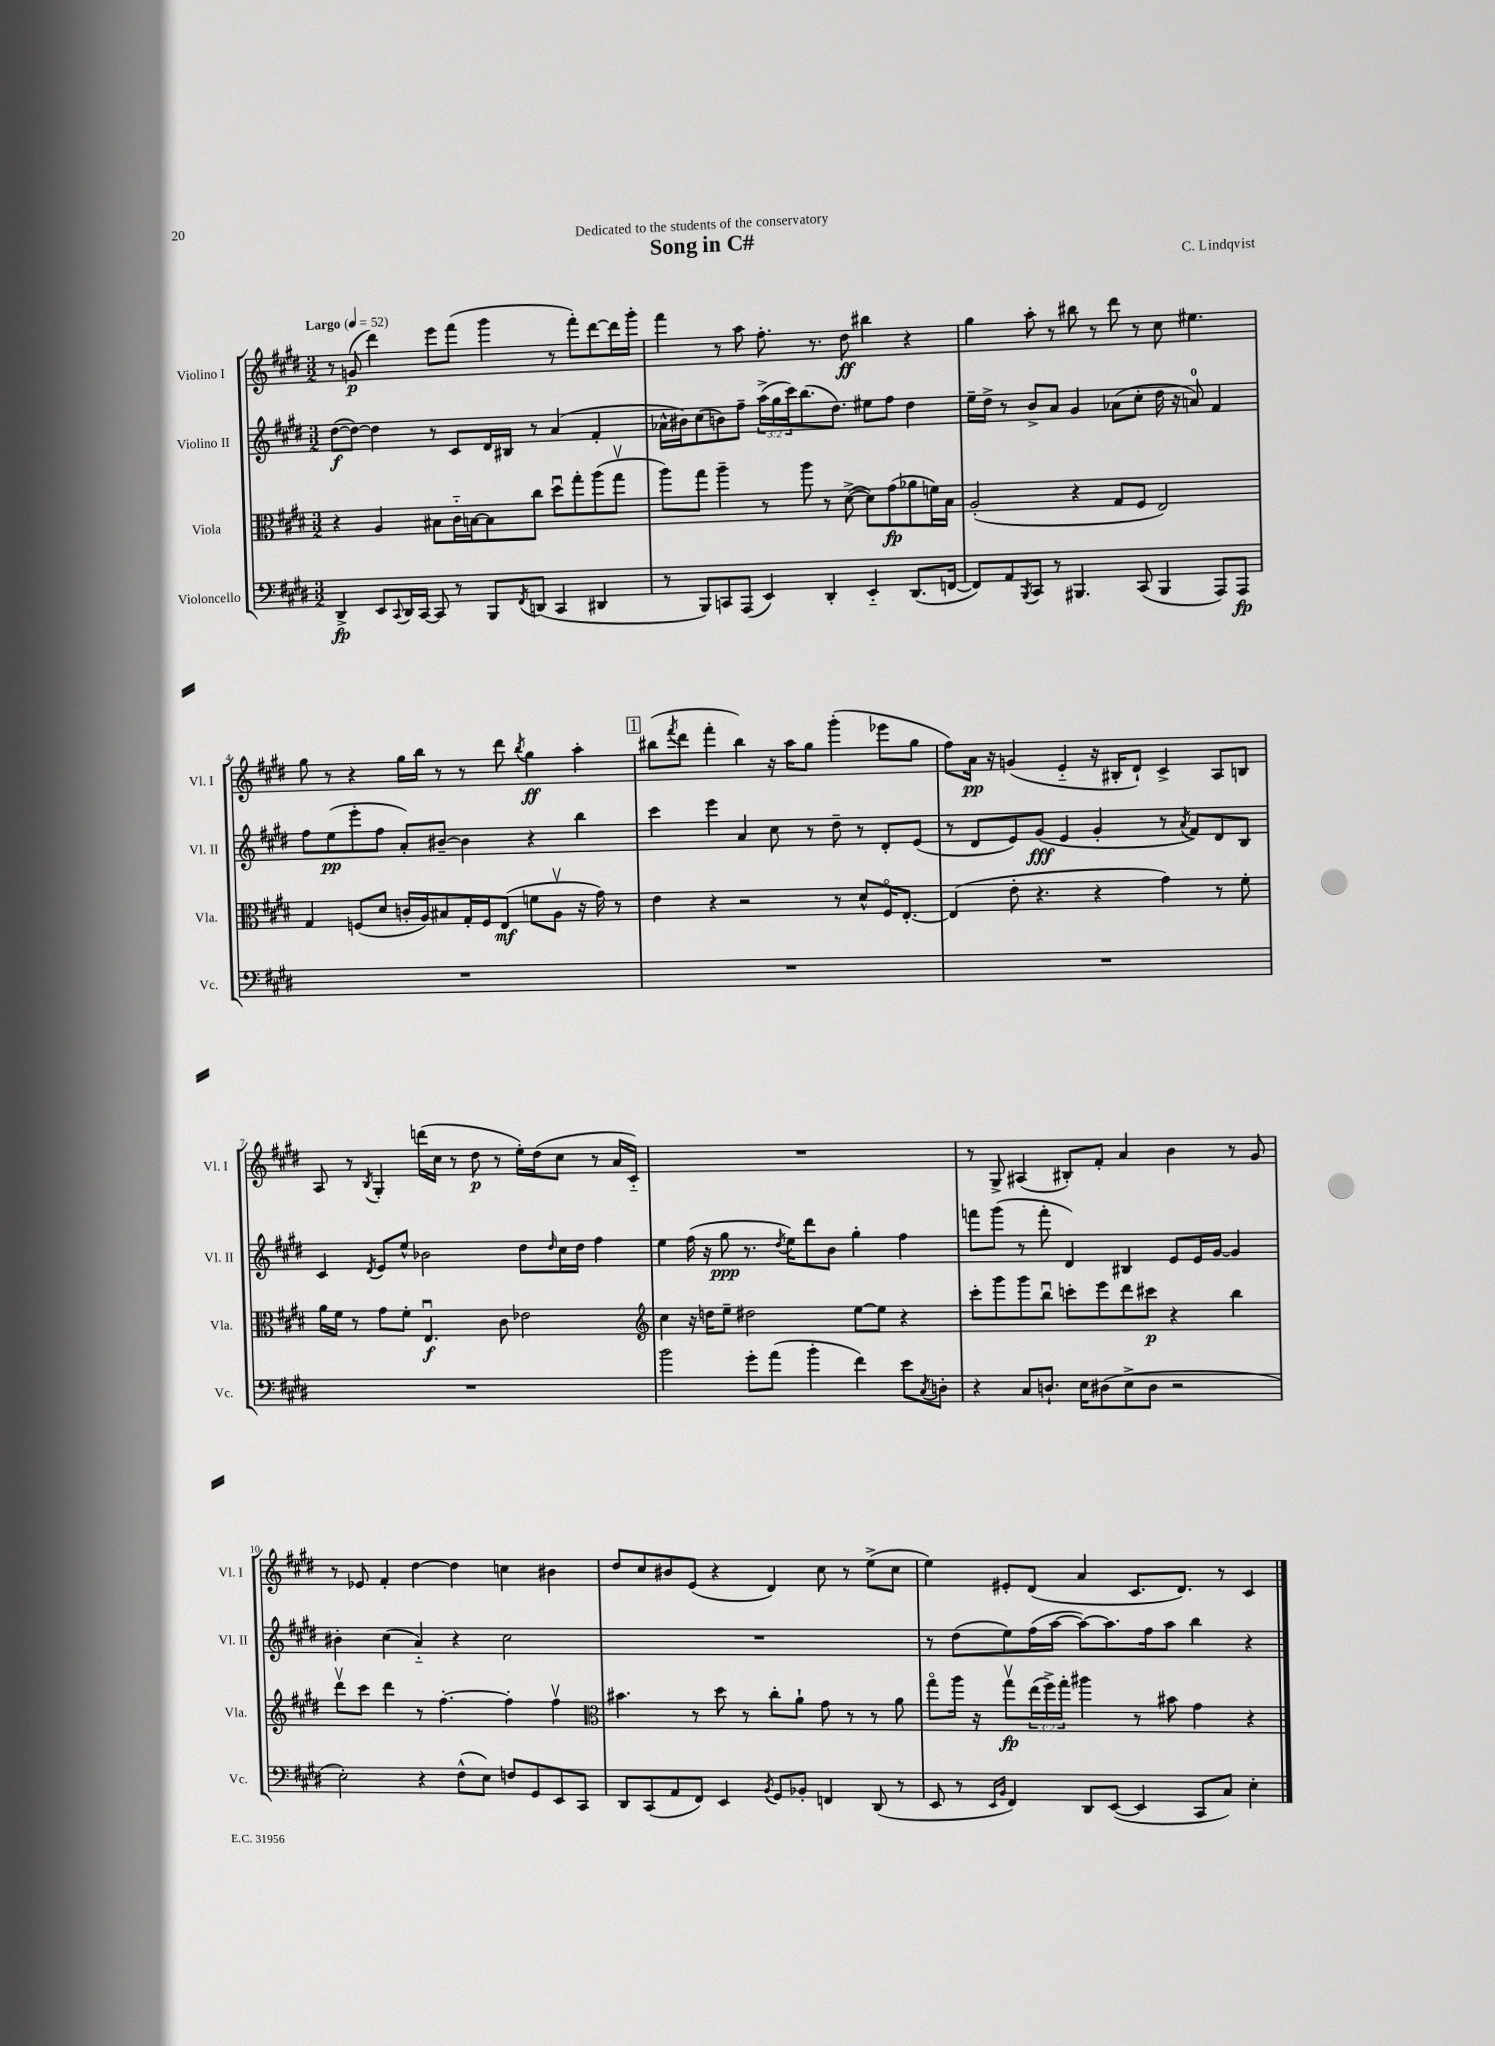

**kern	**dynam	**kern	**dynam	**kern	**dynam	**kern	**dynam
*part4	*part4	*part3	*part3	*part2	*part2	*part1	*part1
*staff4	*staff4	*staff3	*staff3	*staff2	*staff2	*staff1	*staff1
*I"Violoncello	*	*I"Viola	*	*I"Violino II	*	*I"Violino I	*
*I'Vc.	*	*I'Vla.	*	*I'Vl. II	*	*I'Vl. I	*
*clefF4	*	*clefC3	*	*clefG2	*	*clefG2	*
*k[f#c#g#d#]	*	*k[f#c#g#d#]	*	*k[f#c#g#d#]	*	*k[f#c#g#d#]	*
*M3/2	*	*M3/2	*	*M3/2	*	*M3/2	*
*MM52	*	*MM52	*	*MM52	*	*MM52	*
=1	=1	=1	=1	=1	=1	=1	=1
!	!	!	!	!	!	!LO:TX:a:B:t=Largo	!
4DD#^/	fp	4r	.	([8dd#\L	f	8r	.
.	.	.	.	8dd#\J_)	.	(8gn/	p
8EE/L	.	4A/	.	4dd#\]	.	4ddd#\)	.
8qqCC#/	.	.	.	.	.	.	.
16DD#/L	.	.	.	.	.	.	.
[16CC#/JJ	.	.	.	.	.	.	.
8CC#/]	.	8B#X\L	.	8r	.	8eee\L	.
8r	.	16c#\L	.	8c#/L	.	(8fff#\J	.
.	.	[16Bn\J	.	.	.	.	.
8BBB/L	.	8B\]	.	16d#/L	.	4ggg#\	.
.	.	.	.	16B#X/JJ	.	.	.
8qFF#/	.	.	.	.	.	.	.
(8DDn/J	.	8cc#\J	.	8r	.	.	.
4CC#/	.	8dd#u\L	.	(4a/	.	8r	.
.	.	8gg#'\	.	.	.	8fff#'\L)	.
4DD#X/	.	(8aa\	.	4f#'/	.	[8ddd#\	.
.	.	8gg#v\J	.	.	.	16ddd#\L]	.
.	.	.	.	.	.	16ggg#'\JJ	.
=2	=2	=2	=2	=2	=2	=2	=2
8r	.	8aa\L)	.	16a-X^^\LL	.	4fff#\	.
.	.	.	.	16b#X\J)	.	.	.
8BBB/L)	.	8gg#\J	.	(8cc#\	.	.	.
8CCn/	.	4aa~\	.	8bn\)	.	8r	.
(8AAA/J	.	.	.	8ff#~\J	.	8aa\	.
4EE/)	.	8r	.	(24aa^\LL	.	8.ff#'\	.
.	.	.	.	24gg#\	.	.	.
.	.	.	.	24ccc#\J)	.	.	.
.	.	8aa\	.	(8.bb\	.	.	.
.	.	.	.	.	.	8.r	.
4DD#'/	.	8r	.	.	.	.	.
.	.	.	.	8.dd#\J)	.	.	.
.	.	([8d#^\	.	.	.	8dd#\	ff
4EE/	.	8d#\L])	.	8ee#X\L	.	4bb#X\	.
.	.	(8g#\	fp	8ff#\J	.	.	.
(8.DD#/L	.	8a-X\	.	4dd#\	.	4r	.
.	.	16fn\L)	.	.	.	.	.
[16FFn/Jk	.	16B\JJ	.	.	.	.	.
=3	=3	=3	=3	=3	=3	=3	=3
8FF/L])	.	(2A'/	.	16ee~\LL	.	4gg#\	.
.	.	.	.	16dd#^\JJ	.	.	.
8AA/	.	.	.	8r	.	.	.
8qBBB/	.	.	.	.	.	.	.
8CC#/J	.	.	.	8b^/L	.	8aa'\	.
8r	.	.	.	8a/J	.	8r	.
4.BBB#X/	.	4r	.	4g#/	.	8bb#X\	.
.	.	.	.	.	.	8r	.
.	.	8G#/L	.	(8a-X\L	.	8ddd#\	.
(8CC#/	.	8F#/J	.	8cc#'\J	.	8r	.
4BBB#/	.	2E/)	.	16dd#\	.	8cc#\	.
.	.	.	.	16r	.	.	.
.	.	.	.	8an/)	.	4.ee#X\	.
8AAA/L)	.	.	.	4f#/	.	.	.
8AAA/J	fp	.	.	.	.	.	.
!!LO:LB:g=z
=4	=4	=4	=4	=4	=4	=4	=4
1.r	.	4G#/	.	8ff#\L	.	8gg#\	.
.	.	.	.	(8ee\	pp	8r	.
.	.	(8Fn/L	.	8eee'\	.	4r	.
.	.	8d#/J	.	8ff#\J	.	.	.
.	.	16cn'/LL	.	8a'/L)	.	16gg#\LL	.
.	.	16A/J)	.	.	.	16bb\JJ	.
.	.	8B#X/	.	[8b#X~/J	.	8r	.
.	.	16G#'/L	.	4b#\]	.	8r	.
.	.	16F/J	.	.	.	.	.
.	.	(8E/J	mf	.	.	8ddd#\	.
.	.	.	.	.	.	8qbb/	.
.	.	8fn\L	.	4r	.	4gg#\	ff
.	.	8Av\J	.	.	.	.	.
.	.	16r	.	4bb\	.	4aa'\	.
.	.	16g#\)	.	.	.	.	.
.	.	8r	.	.	.	.	.
!!LO:REH:place=s1:t=1
=5	=5	=5	=5	=5	=5	=5	=5
1.r	.	4e\	.	4ccc#\	.	(8bb#X\L	.
.	.	.	.	.	.	8qfff#/	.
.	.	.	.	.	.	8ddd#\J	.
.	.	4r	.	4eee\	.	4fff#'\	.
.	.	2r	.	4a/	.	4bb#\)	.
.	.	.	.	8cc#\	.	16r	.
.	.	.	.	.	.	16aa\KL	.
.	.	.	.	8r	.	8gg#\J	.
.	.	8r	.	8dd#~\	.	(4ggg#'\	.
.	.	8d#^^/L	.	8r	.	.	.
.	.	16F#/K	.	8d#'/L	.	8eee-X\L	.
.	.	[8.E'/J	.	.	.	.	.
.	.	.	.	(8e/J	.	8gg#\J	.
=6	=6	=6	=6	=6	=6	=6	=6
1.r	.	(4E/]	.	8r	.	8ff#\L)	.
.	.	.	.	8d#/L	.	16a\Jk	pp
.	.	.	.	.	.	16r	.
.	.	8e'\	.	8e/)	.	(4gn/	.
.	.	4.r	.	(8g#/J	fff	.	.
.	.	.	.	4e/	.	4e/	.
.	.	4r	.	4g#'/	.	16r	.
.	.	.	.	.	.	16B#X'/KL	.
.	.	.	.	.	.	8d#`/J)	.
.	.	4g#\)	.	8r	.	4c#^/	.
.	.	.	.	8qa/	.	.	.
.	.	.	.	8f#/L)	.	.	.
.	.	8r	.	8d#/	.	8A/L	.
.	.	8f#'\	.	8B/J	.	8Bn/J	.
!!LO:LB:g=z
=7	=7	=7	=7	=7	=7	=7	=7
1.r	.	16a\LL	.	4c#/	.	8A/	.
.	.	16f#\JJ	.	.	.	.	.
.	.	8r	.	.	.	8r	.
.	.	.	.	8qd#/	.	8qB/	.
.	.	8g#\L	.	8e/L	.	4G#'/	.
.	.	8f#'\J	.	8ee^^/J	.	.	.
.	.	4.Eu/	f	2b-X\	.	(16dddn\LL	.
.	.	.	.	.	.	16cc#\JJ	.
.	.	.	.	.	.	8r	.
.	.	.	.	.	.	8dd#\	p
.	.	8c#\	.	.	.	8r	.
.	.	2e-X\	.	8dd#\L	.	16ee'\LL)	.
.	.	.	.	.	.	(16dd#\J	.
.	.	.	.	16qqdd#/	.	.	.
.	.	.	.	16cc#\L	.	8cc#\J	.
.	.	.	.	16dd#\JJ	.	.	.
.	.	.	.	4ff#\	.	8r	.
.	.	.	.	.	.	16a/LL	.
.	.	.	.	.	.	16c#/JJ)	.
=8	=8	=8	=8	=8	=8	=8	=8
*	*	*clefG2	*	*	*	*	*
2b\	.	4cc#\	.	4ee\	.	1.r	.
.	.	16r	.	(16ff#\	.	.	.
.	.	16ddn\KL	.	16r	.	.	.
.	.	8ee~\J	.	8gg#\	ppp	.	.
8g#'\L	.	2dd#X\	.	8.r	.	.	.
(8a\J	.	.	.	.	.	.	.
.	.	.	.	8qdd#/	.	.	.
.	.	.	.	16ee\KL)	.	.	.
4b'\	.	.	.	8ddd#\	.	.	.
.	.	.	.	8b\J	.	.	.
4f#\)	.	[8ee\L	.	4gg#'\	.	.	.
.	.	8ee\J]	.	.	.	.	.
8e\L	.	4r	.	4ff#\	.	.	.
8qC#/	.	.	.	.	.	.	.
8Dn'\J	.	.	.	.	.	.	.
=9	=9	=9	=9	=9	=9	=9	=9
4r	.	8ccc#'\L	.	8fffn\L	.	8r	.
.	.	8ggg#\	.	(8ggg#\J	.	8G#^/	.
8C#/L	.	8ggg#\	.	8r	.	(4A#X/	.
8.Dn`/J	.	8bbu\J	.	8fff'\	.	.	.
.	.	8cccn'\L	.	4d#/)	.	8B#X'/L)	.
16E\KL	.	.	.	.	.	.	.
(8D#X\	.	8eee\	.	.	.	8f#'/J	.
8E^\	.	8ddd#\	.	4B#X/	.	4a/	.
8D#\J	.	8ccc#X\J	p	.	.	.	.
2r	.	4r	.	8e/L	.	4b\	.
.	.	.	.	16e/L	.	.	.
.	.	.	.	[16g#/JJ	.	.	.
.	.	4bb\	.	4g#/]	.	8r	.
.	.	.	.	.	.	8g#/	.
!!LO:LB:g=z
=10	=10	=10	=10	=10	=10	=10	=10
2E'\)	.	8ddd#v\L	.	4b#X'\	.	8r	.
.	.	8ccc#\J	.	.	.	8e-X/	.
.	.	4ddd#\	.	(4cc#\	.	4f#'/	.
4r	.	8r	.	4a/)	.	[4dd#\	.
.	.	[4.ff#'\	.	.	.	.	.
(8F#^^\L	.	.	.	4r	.	4dd#\]	.
8E\J)	.	.	.	.	.	.	.
8Fn/L	.	4ff#'\]	.	2cc#\	.	4ccn\	.
8GG#/	.	.	.	.	.	.	.
8EE/	.	4ff#v\	.	.	.	4b#X\	.
8CC#/J	.	.	.	.	.	.	.
=11	=11	=11	=11	=11	=11	=11	=11
*	*	*clefC3	*	*	*	*	*
8DD#/L	.	4.b#X\	.	1.r	.	8dd#/L	.
(8CC#/	.	.	.	.	.	8cc#/	.
8AA/	.	.	.	.	.	8b#X/	.
8FF#/J)	.	8r	.	.	.	(8e/J	.
4EE/	.	8dd#\	.	.	.	4r	.
.	.	8r	.	.	.	.	.
8qBB/	.	.	.	.	.	.	.
8GG#/L	.	8cc#'\L	.	.	.	4d#/)	.
8BB-X'/J	.	8a`\J	.	.	.	.	.
4FFn/	.	8g#\	.	.	.	8cc#\	.
.	.	8r	.	.	.	8r	.
(8DD#/	.	8r	.	.	.	(8ee^\L	.
8r	.	8a\	.	.	.	8cc#\J	.
=12	=12	=12	=12	=12	=12	=12	=12
8EE/	.	8gg#\L	.	8r	.	4ee\)	.
8r	.	16aa\Jk	.	(8dd#\L	.	.	.
.	.	16r	.	.	.	.	.
16qqEE/LL	.	.	.	.	.	.	.
16qqBB/JJ	.	.	.	.	.	.	.
4FF#/)	.	8gg#v\L	fp	8ee\)	.	8e#X'/L	.
.	.	(24ee\L	.	(16ff#\L	.	(8d#/J	.
.	.	24ff#^\)	.	.	.	.	.
.	.	.	.	[16aa\JJ	.	.	.
.	.	24gg#'\JJ	.	.	.	.	.
8DD#/L	.	4aa#X\	.	8aa\L_)	.	4a/	.
([8EE/J	.	.	.	8.aa\]	.	.	.
4EE/]	.	8r	.	.	.	8.c#/L	.
.	.	.	.	16ff#\k	.	.	.
.	.	8b#X\	.	8aa\J	.	.	.
.	.	.	.	.	.	8.d#/J)	.
8CC#/L	.	4g#\	.	4bb\	.	.	.
8C#/J)	.	.	.	.	.	8r	.
4E'\	.	4r	.	4r	.	4c#/	.
==	==	==	==	==	==	==	==
*-	*-	*-	*-	*-	*-	*-	*-
